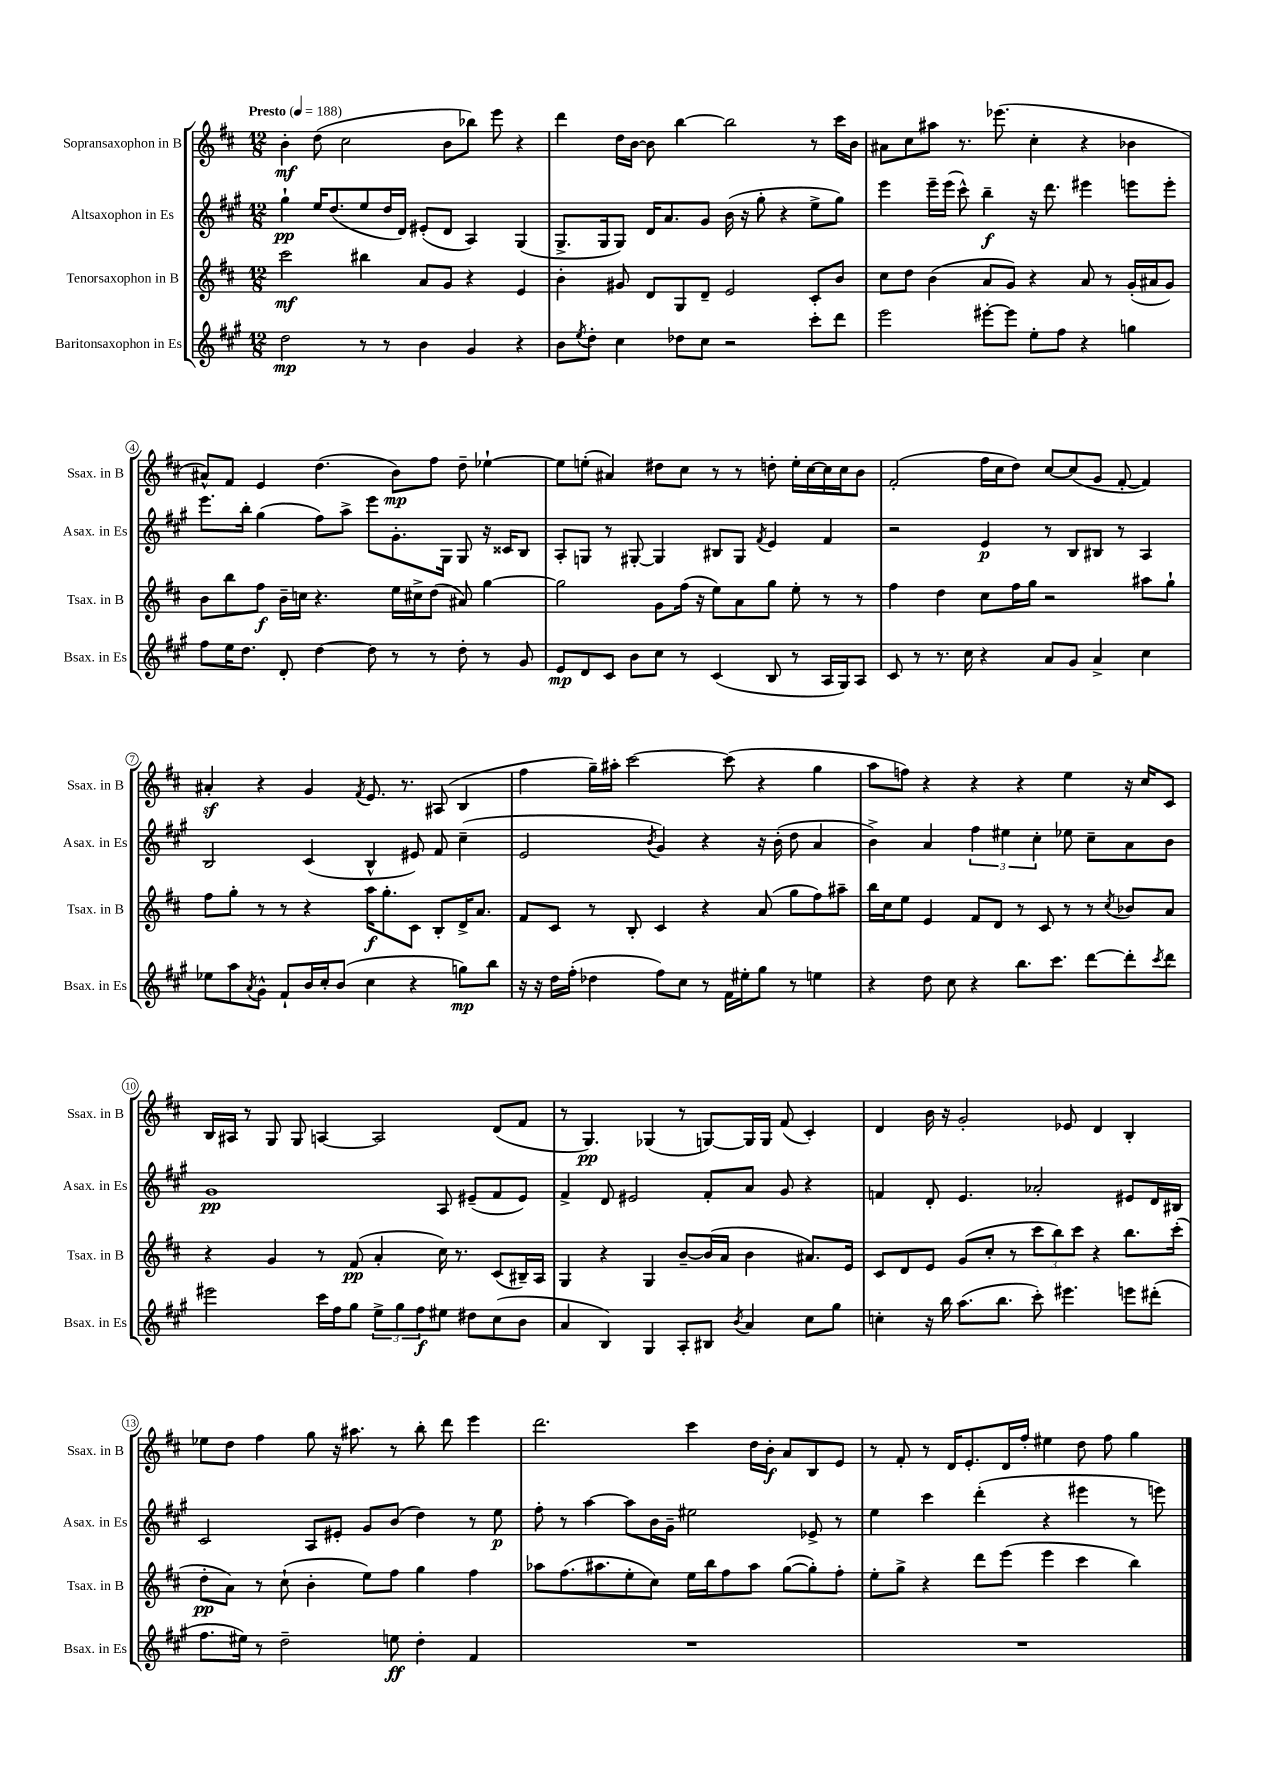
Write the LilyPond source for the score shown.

<<
\new StaffGroup <<
\new Staff = "s0" \with { instrumentName = "Sopransaxophon in B" shortInstrumentName = "Ssax. in B" } {
    \clef treble \key d \major \numericTimeSignature \time 12/8 \tempo "Presto" 4 = 188
    b'4-.\mf d''8( cis''2 b'8 bes''8) e'''8 r4 |
    d'''4 d''16 b'16~ b'8 b''4~ b''2 r8 cis'''16 b'16 |
    ais'8 cis''8 ais''8 r8. ees'''8.( cis''4-. r4 bes'4 |
    ais'8-^) fis'8 e'4 d''4.( b'8\mp) fis''8 d''8-- ees''4~-! |
    ees''8 e''8-.( ais'4) dis''8 cis''8 r8 r8 d''8-. e''16-. cis''16~ cis''16 cis''16 b'8 |
    fis'2-.( fis''16 cis''16 d''8) cis''8~ cis''8( g'8 fis'8~-. fis'4) |
    ais'4-.\sf r4 g'4 \acciaccatura { fis'8 } e'8. r8. ais8( b4 |
    fis''4 g''16--) ais''16-. cis'''2~ cis'''8( r4 g''4 |
    a''8 f''8) r4 r4 r4 e''4 r16 cis''16 cis'8 |
    b16 ais16 r8 g8 g8 a4~ a2 d'8( fis'8 |
    r8 g4.\pp) ges4( r8 g8~) g16 g16 fis'8( cis'4-.) |
    d'4 b'16 r16 g'2-. ees'8 d'4 b4-. |
    ees''8 d''8 fis''4 g''8 r16 ais''8. r8 b''8-. d'''8 e'''4 |
    d'''2. cis'''4 d''16 b'16-.\f a'8 b8 e'8 |
    r8 fis'8-. r8 d'16 e'8.-. d'16 fis''16-. eis''4 d''8 fis''8 g''4 \bar "|." |
}
\new Staff = "s1" \with { instrumentName = "Altsaxophon in Es" shortInstrumentName = "Asax. in Es" } {
    \clef treble \key a \major \numericTimeSignature \time 12/8
    gis''4-!\pp e''16 d''8.( e''8 d''16 d'16) eis'8-.( d'8 a4) gis4( |
    gis8.-> gis16 gis8) d'16 a'8. gis'8 b'16( r16 gis''8-. r4 e''8-> gis''8) |
    e'''4 e'''16-- e'''16( cis'''8-^) b''4--\f r16 d'''8. eis'''4 e'''8 e'''8-. |
    e'''8. b''16-. gis''4( fis''8) a''8-> e'''8 gis'8.-. gis16 gis8 r16 cisis'16 b8 |
    a8-. g8 r8 gis8~-. gis4 bis8 gis8 \acciaccatura { fis'8 } e'4 fis'4 |
    r2 e'4\p r8 b8 bis8 r8 a4 |
    b2 cis'4( b4-^ eis'8) fis'8 cis''4--( |
    e'2 \acciaccatura { b'8 } gis'4) r4 r16 b'16-.( d''8 a'4 |
    b'4->) a'4 \tuplet 3/2 { fis''4 eis''4 cis''4-. } ees''8 cis''8-- a'8 b'8 |
    gis'1\pp a8 eis'8--( fis'8 eis'8) |
    fis'4-> d'8 eis'2 fis'8-. a'8 gis'8 r4 |
    f'4 d'8-. e'4. aes'2-. eis'8 d'16 bis16 |
    cis'2 a8 eis'8-. gis'8 b'8( d''4) r8 e''8\p |
    fis''8-. r8 a''4~ a''8 b'16 gis'16-- eis''2 ees'8-> r8 |
    e''4 cis'''4 d'''4-.( r4 eis'''4 r8 e'''8) \bar "|." |
}
\new Staff = "s2" \with { instrumentName = "Tenorsaxophon in B" shortInstrumentName = "Tsax. in B" } {
    \clef treble \key d \major \numericTimeSignature \time 12/8
    cis'''2\mf bis''4 a'8 g'8 r4 e'4 |
    b'4-. gis'8 d'8 g8 d'8-- e'2 cis'8-. b'8 |
    cis''8 d''8 b'4( a'8 g'8) r4 a'8 r8 g'16-.( ais'16 g'8) |
    b'8 b''8 fis''8\f b'16-- c''16 r4. e''16 cis''16-> d''8( ais'8) g''4~ |
    g''2 g'8 fis''16( r16 e''8) a'8 g''8 e''8-. r8 r8 |
    fis''4 d''4 cis''8 fis''16 g''16 r2 ais''8 g''8-! |
    fis''8 g''8-. r8 r8 r4 a''16\f g''8.-. cis'8 b8-. d'16-> a'8. |
    fis'8 cis'8 r8 b8-. cis'4 r4 a'8( g''8 fis''8) ais''8-- |
    b''16 cis''16 e''8 e'4 fis'8 d'8 r8 cis'8 r8 r8 \acciaccatura { cis''8 } bes'8 a'8 |
    r4 g'4 r8 fis'8\pp( a'4-. cis''16) r8. cis'8( bis16--) a16 |
    g4 r4 g4 b'8~-- b'16( a'16 b'4 ais'8.) e'16 |
    cis'8 d'8 e'8 g'8( cis''8-. r8 \tuplet 3/2 { cis'''8 b''8) cis'''8 } r4 b''8. cis'''16-.( |
    d''8-.\pp a'8) r8 cis''8-!( b'4-. e''8) fis''8 g''4 fis''4 |
    aes''8 fis''8.( ais''8. e''8-. cis''8) e''16 b''16 fis''8 ais''8 g''8~( g''8-.) fis''8-. |
    e''8-. g''8-> r4 d'''8 e'''8( e'''4 cis'''4 b''4) \bar "|." |
}
\new Staff = "s3" \with { instrumentName = "Baritonsaxophon in Es" shortInstrumentName = "Bsax. in Es" } {
    \clef treble \key a \major \numericTimeSignature \time 12/8
    d''2\mp r8 r8 b'4 gis'4 r4 |
    b'8 \acciaccatura { e''8 } d''8-. cis''4 des''8 cis''8 r2 cis'''8-. d'''8 |
    e'''2 eis'''8~-. eis'''8 e''8-. fis''8 r4 g''4 |
    fis''8 e''16 d''8. d'8-. d''4~ d''8 r8 r8 d''8-. r8 gis'8 |
    e'8\mp d'8 cis'8 b'8 cis''8 r8 cis'4( b8 r8 a16 gis16) a8 |
    cis'8 r8 r8. cis''16 r4 a'8 gis'8 a'4-> cis''4 |
    ees''8 a''8 \acciaccatura { a'8 } gis'8-^ fis'8-! b'16 cis''16-. b'8( cis''4 r4 g''8\mp) b''8 |
    r16 r16 d''16 fis''16-.( des''4 fis''8) cis''8 r8 fis'16 eis''16-. gis''8 r8 e''4 |
    r4 d''8 cis''8 r4 b''8. cis'''8. d'''8~ d'''8-. \acciaccatura { cis'''8 } d'''8 |
    eis'''2 cis'''16 fis''16 gis''8 \tuplet 3/2 { e''8-> gis''8 fis''8\f } eis''8 dis''8 cis''8( b'8 |
    a'4 b4) gis4 a8-. bis8 \acciaccatura { b'8 } a'4 cis''8 gis''8 |
    c''4-. r16 b''16 a''8.( b''8. cis'''8-.) eis'''4. e'''8 dis'''8-.( |
    fis''8. eis''16) r8 d''2-- e''8\ff d''4-. fis'4 |
    R1. |
    R1. \bar "|." |
}
>>
>>
\layout { \context { \Score \override BarNumber.stencil = #(make-stencil-circler 0.1 0.3 ly:text-interface::print) } }
